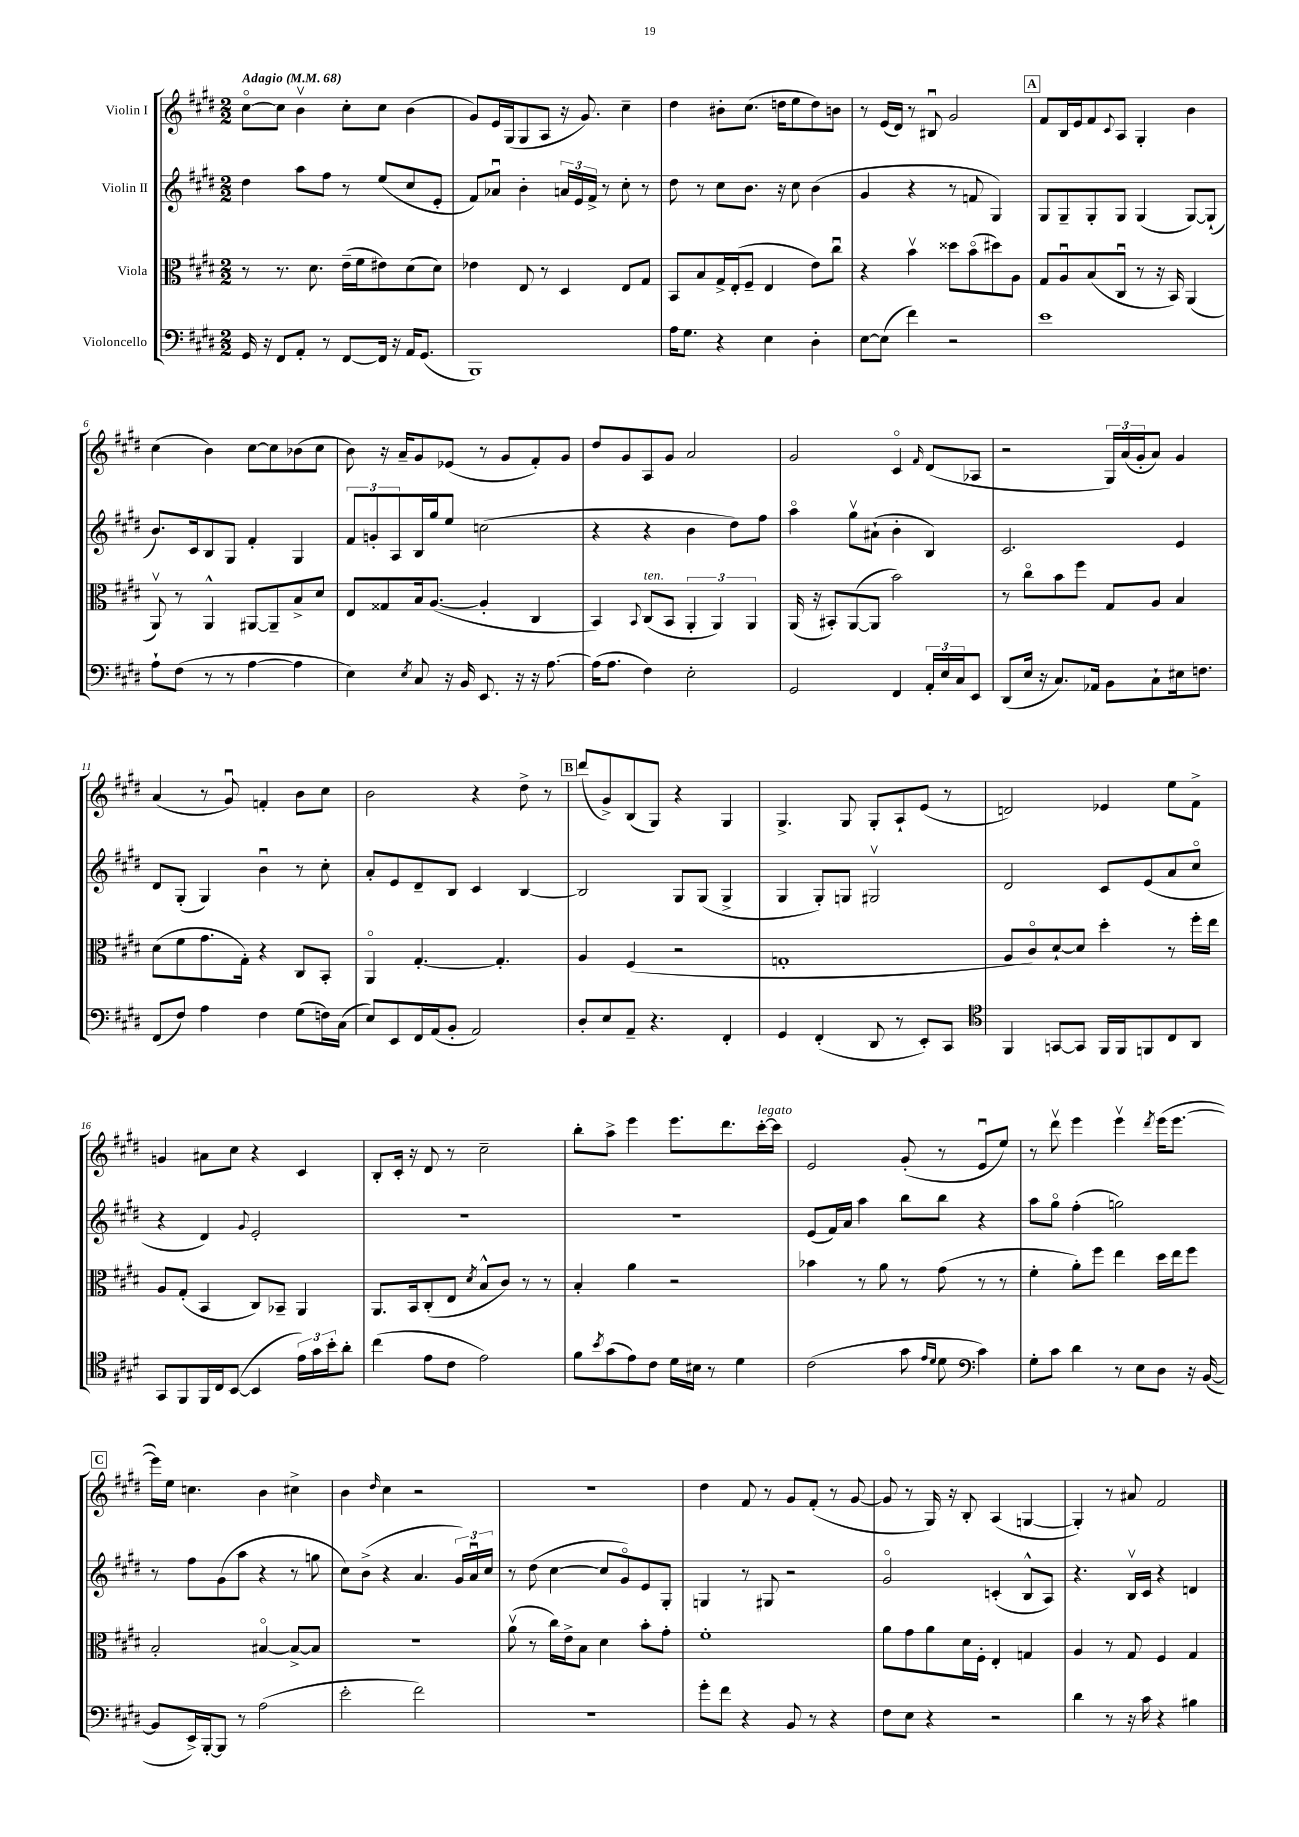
<<
\new StaffGroup <<
\new Staff = "s0" \with { instrumentName = "Violin I" } {
    \clef treble \key e \major \numericTimeSignature \time 2/2 \tempo "Adagio" 4 = 68
    cis''8~\flageolet cis''8 b'4\upbow cis''8-. cis''8 b'4( |
    gis'8) e'16 gis16( gis8 a8 r16 gis'8.) cis''4-- |
    dis''4 bis'8-. cis''8.( d''16 e''8 d''8) b'8 |
    r8 e'16( dis'16) r8 bis8\downbow gis'2 |
    \mark \markup { \box "A" } fis'8 b16 e'16 fis'8 \appoggiatura { cis'8 } a8 gis4-. b'4 |
    cis''4( b'4) cis''8~ cis''8 bes'8( cis''8 |
    b'8) r16 a'16-- gis'8 ees'8( r8 gis'8 fis'8-.) gis'8 |
    dis''8 gis'8 a8 gis'8 a'2 |
    gis'2 cis'4\flageolet \grace { fis'16 } dis'8( aes8 |
    r2 \tuplet 3/2 { gis16) a'16( gis'16-. } a'8) gis'4 |
    a'4( r8 gis'8\downbow) f'4-. b'8 cis''8 |
    b'2 r4 dis''8-> r8 |
    \mark \markup { \box "B" } dis'''8( gis'8->) b8( gis8) r4 gis4 |
    gis4.-> gis8 gis8-. a8-! e'8( r8 |
    d'2) ees'4 e''8 fis'8-> |
    g'4 ais'8 cis''8 r4 cis'4 |
    b8-. cis'16-. r16 dis'8 r8 cis''2-- |
    b''8-. a''8-> e'''4 e'''8. dis'''8. cis'''16~-.^\markup { \italic "legato" } cis'''16 |
    e'2 gis'8-.( r8 e'8\downbow e''8) |
    r8 dis'''8\upbow e'''4 e'''4\upbow \acciaccatura { dis'''8 } e'''16( e'''8.~ |
    \mark \markup { \box "C" } e'''16) e''16 c''4. b'4 cis''4-> |
    b'4 \grace { dis''16 } cis''4 r2 |
    R1 |
    dis''4 fis'8 r8 gis'8 fis'8-.( r8 gis'8~ |
    gis'8 r8 gis16) r16 b8-. a4( g4~ |
    g4-.) r8 ais'8 fis'2 \bar "|." |
}
\new Staff = "s1" \with { instrumentName = "Violin II" } {
    \clef treble \key e \major \numericTimeSignature \time 2/2
    dis''4 a''8 fis''8 r8 e''8( cis''8 e'8-. |
    fis'8) aes'8\downbow b'4-. \tuplet 3/2 { a'16 e'16 fis'16-> } r8 cis''8-. r8 |
    dis''8 r8 cis''8 b'8. r16 cis''8 b'4( |
    gis'4 r4 r8 f'8 gis4) |
    \mark \markup { \box "A" } gis8 gis8-- gis8-. gis8 gis4( gis8~) gis8-!( |
    b'8.) cis'16 b8 gis8 fis'4-. gis4 |
    \tuplet 3/2 { fis'8 g'8-. a8 } b16 gis''16 e''8 c''2( |
    r4 r4 b'4 dis''8) fis''8 |
    a''4\flageolet gis''8\upbow ais'8-!( b'4-. b4) |
    cis'2. e'4 |
    dis'8 gis8-.( gis4) b'4\downbow r8 cis''8-. |
    a'8-. e'8 dis'8-- b8 cis'4 b4~ |
    \mark \markup { \box "B" } b2 gis8 gis8( gis4-> |
    gis4 gis8-.) g8 gis2\upbow |
    dis'2 cis'8 e'8( a'8 cis''8\flageolet |
    r4 dis'4) \appoggiatura { gis'8 } e'2-. |
    R1 |
    R1 |
    e'8( fis'16) a'16 a''4 b''8 b''8 r4 |
    a''8 gis''8\flageolet fis''4-.( g''2) |
    \mark \markup { \box "C" } r8 fis''8 gis'8( a''8 r4 r8 g''8 |
    cis''8) b'8->( r4 a'4. \tuplet 3/2 { gis'16) a'16\downbow cis''16 } |
    r8 dis''8( cis''4~ cis''8 gis'8\flageolet) e'8 gis8-. |
    g4 r8 gis8 r2 |
    gis'2\flageolet c'4-.( b8-^ a8) |
    r4. b16\upbow cis'16 r4 d'4 \bar "|." |
}
\new Staff = "s2" \with { instrumentName = "Viola" } {
    \clef alto \key e \major \numericTimeSignature \time 2/2
    r8 r8. dis'8. e'16--( fis'16 eis'8) dis'8( dis'8) |
    ees'4 e8 r8 dis4 e8 gis8 |
    b,8 b8 gis16-> e16-.( fis8-- e4 e'8) cis''8\downbow |
    r4 b'4\upbow disis''8 b'8\flageolet( dis''8) a8 |
    \mark \markup { \box "A" } gis8 a8\downbow b8( cis8\downbow r8 r16 b,16) a,4( |
    a,8\upbow) r8 a,4-^ ais,8~ ais,8-- b8-> dis'8 |
    e8 gisis8 b16 a8.~( a4-. cis4 |
    b,4) \appoggiatura { b,8 } cis8^\markup { \italic "ten." }( b,8 \tuplet 3/2 { a,4-. a,4) a,4 } |
    a,16( r16 bis,8-.) a,8~( a,8 b'2) |
    r8 cis''8\flageolet b'8 fis''8 gis8 a8 b4 |
    dis'8( fis'8 gis'8. gis16-.) r4 cis8 b,8-. |
    a,4\flageolet gis4.~-. gis4.-. |
    \mark \markup { \box "B" } a4 fis4( r2 |
    g1-. |
    a8 cis'8\flageolet) dis'8~-! dis'8 dis''4-. r8 fis''16-. e''16 |
    a8 gis8-.( b,4 cis8) bes,8-- a,4 |
    a,8. b,16 cis8-.( e8 \acciaccatura { dis'8 } b8-^ cis'8) r8 r8 |
    b4-. a'4 r2 |
    bes'4 r8 a'8 r8 gis'8( r8 r8 |
    fis'4-. a'8-.) fis''8 e''4 dis''16 e''16 fis''8 |
    \mark \markup { \box "C" } b2-. bis4~\flageolet bis8~-> bis8 |
    R1 |
    a'8\upbow( r8 cis''16) e'16-> b8 dis'4 b'8-. gis'8-. |
    fis'1-. |
    a'8 gis'8 a'8 dis'16 fis16-. e4-. g4 |
    a4 r8 gis8 fis4 gis4 \bar "|." |
}
\new Staff = "s3" \with { instrumentName = "Violoncello" } {
    \clef bass \key e \major \numericTimeSignature \time 2/2
    gis,16 r16 fis,8 a,8-. r8 fis,8~ fis,16 r16 a,16 gis,8.( |
    b,,1) |
    a16 gis8. r4 e4 dis4-. |
    e8~ e8( fis'4) r2 |
    \mark \markup { \box "A" } e'1 |
    a8-! fis8( r8 r8 a4~ a4 |
    e4) \acciaccatura { e8 } cis8 r16 b,16 e,8. r16 r16 a8.~ |
    a16( a8. fis4) e2-. |
    gis,2 fis,4 \tuplet 3/2 { a,16-. e16 cis16 } e,8 |
    dis,8( e16 r16 cis8.) aes,16 b,8 cis8-! eis16 f8. |
    fis,8( fis8) a4 fis4 gis8( f16) cis16( |
    e8) e,8 fis,16 a,16( b,8-. a,2) |
    \mark \markup { \box "B" } dis8-. e8 a,8-- r4. fis,4-. |
    gis,4 fis,4-.( dis,8 r8 e,8-.) cis,8 |
    \clef tenor fis,4 g,8~ g,8 fis,16 fis,16 f,8 cis8 a,8 |
    gis,8 fis,8 fis,16 cis16 b,8~( b,4 \tuplet 3/2 { e'16) gis'16 b'16-. } a'8-. |
    cis''4( e'8 cis'8 e'2) |
    fis'8 \acciaccatura { b'8 } gis'8( e'8) cis'8 dis'16 bis16 r8 dis'4 |
    cis'2( gis'8 \grace { e'16 dis'16 } dis'8 \clef bass cis'4) |
    gis8-. cis'8 dis'4 r8 e8 dis8 r16 b,16~( |
    \mark \markup { \box "C" } b,8 e,16->) b,,16~-. b,,8 r8 a2( |
    e'2-. fis'2) |
    R1 |
    gis'8-. fis'8 r4 b,8 r8 r4 |
    fis8 e8 r4 r2 |
    dis'4 r8 r16 cis'16 r4 bis4 \bar "|." |
}
>>
>>
